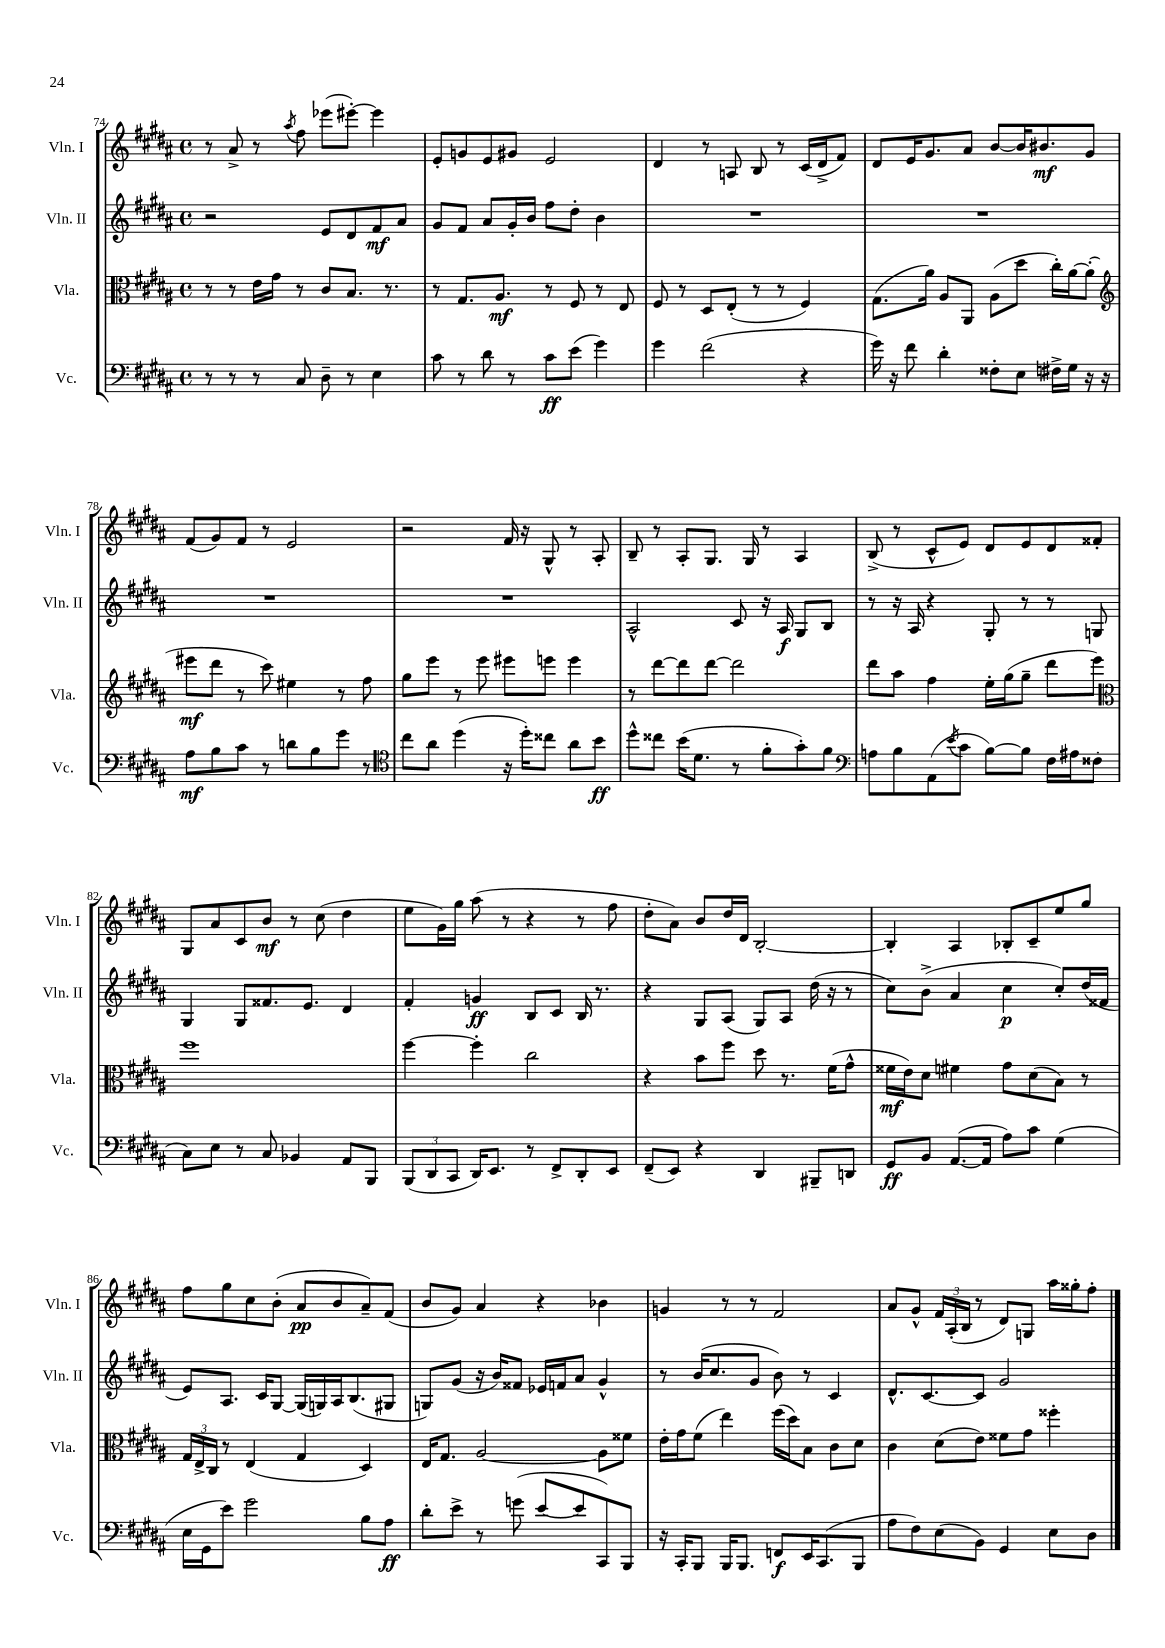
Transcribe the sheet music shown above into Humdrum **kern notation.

**kern	**kern	**kern	**kern
*staff4	*staff3	*staff2	*staff1
*clefF4	*clefC3	*clefG2	*clefG2
*k[f#c#g#d#a#]	*k[f#c#g#d#a#]	*k[f#c#g#d#a#]	*k[f#c#g#d#a#]
*M4/4	*M4/4	*M4/4	*M4/4
*met(c)	*met(c)	*met(c)	*met(c)
8r	8r	2r	8r
8r	8r	.	8a#^
8r	16e	.	8r
.	16g#	.	.
.	.	.	8qaa#
8C#	8r	.	8ff#
8D#~	8c#	8e	(8eee-
8r	8.B	8d#	[8eee#')
4E	.	8f#	4eee#]
.	8.r	.	.
.	.	8a#	.
=	=	=	=
8c#	8r	8g#	8e'
8r	8.G#	8f#	8g
8d#	.	8a#	8e
.	8.A#	.	.
8r	.	16g#'	8g#
.	.	16b	.
8c#	8r	8ff#	2e
(8e	8F#	8dd#'	.
4g#)	8r	4b	.
.	8E	.	.
=	=	=	=
4g#	8F#	1r	4d#
.	8r	.	.
(2f#	8D#	.	8r
.	(8E'	.	8A
.	8r	.	8B
.	8r	.	8r
4r	4F#)	.	(16c#
.	.	.	16d#^
.	.	.	8f#)
=	=	=	=
16g#)	(8.G#	1r	8d#
16r	.	.	.
8f#	.	.	16e
.	16a#)	.	8.g#
4d#'	8A#	.	.
.	8AA#	.	8a#
8F##'	(8A#	.	[8b
8E	8dd#	.	16b]
.	.	.	8.b#
16F#^	16cc#')	.	.
16G#	[16a#	.	.
16r	(8a#']	.	8g#
16r	.	.	.
=	=	=	=
*	*clefG2	*	*
8A#	8eee#	1r	(8f#
8B	8ddd#	.	8g#)
8c#	8r	.	8f#
8r	8ccc#)	.	8r
8d	4ee#	.	2e
8B	.	.	.
8g#	8r	.	.
8r	8ff#	.	.
=	=	=	=
*clefC4	*	*	*
8cc#	8gg#	1r	2r
8a#	8eee	.	.
(4dd#	8r	.	.
.	8eee	.	.
16r	8eee#	.	16f#
16dd#')	.	.	16r
8cc##	8eee	.	8G#^^
8a#	4eee	.	8r
8b	.	.	8A#'
=	=	=	=
8dd#^^	8r	2A#^^	8B~
8cc##	[8ddd#	.	8r
(16b	8ddd#]	.	8A#'
8.d#	.	.	.
.	[8ddd#	.	8.G#
8r	2ddd#]	8c#	.
.	.	.	16G#
8f#'	.	16r	8r
.	.	16A#	.
8g#')	.	8G#	4A#
8f#	.	8B	.
=	=	=	=
*clefF4	*	*	*
8A	8ddd#	8r	(8B^
8B	8aa#	16r	8r
.	.	16A#	.
(8AA#	4ff#	4r	8c#^^
8qe	.	.	.
8c#	.	.	8e)
[8B)	16ee'	8G#'	8d#
.	(16gg#	.	.
8B]	8gg#~	8r	8e
16F#	8ddd#	8r	8d#
16A#	.	.	.
(8F##	8eee)	8G	8f##'
=	=	=	=
*	*clefC3	*	*
8C#)	1ff#	4G#	8G#
8E	.	.	8a#
8r	.	8G#	8c#
8C#	.	8.f##	8b
4BB-	.	.	8r
.	.	8.e	.
.	.	.	(8cc#
8AA#	.	4d#	4dd#
8BBB	.	.	.
=	=	=	=
(12BBB	[4ff#	4f#'	8ee
12DD#	.	.	.
.	.	.	16g#)
12CC#	.	.	.
.	.	.	16gg#
16DD#)	4ff#']	4g	(8aa#
8.EE	.	.	.
.	.	.	8r
8r	2cc#	8B	4r
8FF#^	.	8c#	.
8DD#'	.	16B	8r
.	.	8.r	.
8EE	.	.	8ff#
=	=	=	=
(8FF#~	4r	4r	8dd#'
8EE)	.	.	8a#)
4r	8b	8G#	8b
.	8ff#	(8A#	16dd#
.	.	.	16d#
4DD#	8dd#	8G#)	[2B'
.	8.r	8A#	.
8BBB#~	.	(16dd#	.
.	(16f#	16r	.
8DD	8g#^^	8r	.
=	=	=	=
8GG#	16f##	8cc#)	4B']
.	16e)	.	.
8BB	8d#	(8b^	.
([8.AA#	4f#	4a#	4A#
16AA#]	.	.	.
8A#)	8g#	4cc#	8B-'
8c#	(8d#	.	8c#~
(4G#	8B)	8cc#')	8ee
.	8r	(16dd#	8gg#
.	.	16f##	.
=	=	=	=
16E	24G#	8e)	8ff#
.	24E^	.	.
16GG#	.	.	.
.	24C#	.	.
8e)	8r	8.A#	8gg#
2g#	(4E	.	8cc#
.	.	16c#	.
.	.	[8G#	(8b'
.	4G#	(16G#]	8a#
.	.	16G)	.
.	.	16A#	8b
.	.	(8.B	.
8B	4D#)	.	8a#~)
8A#	.	8G#	(8f#
=	=	=	=
8d#'	16E	8G)	8b
.	8.G#	.	.
8e^	.	(8g#	8g#)
8r	[2A#	16r	4a#
.	.	16b)	.
(8g	.	8f##	.
[8e	.	16e-	4r
.	.	16f	.
8e]	.	8a#	.
8CC#)	8A#]	4g#^^	4b-
8BBB	8f##	.	.
=	=	=	=
16r	16e'	8r	4g
16CC#'	16g#	.	.
8BBB	(8f#	(16b	.
.	.	8.cc#	.
16BBB	4ee)	.	8r
8.BBB	.	.	.
.	.	8g#	8r
8FF	(16ff#	8b)	2f#
.	16dd#)	.	.
16EE	8B	8r	.
(8.CC#	.	.	.
.	8c#	4c#	.
8BBB	8d#	.	.
=	=	=	=
8A#	4c#	8.d#^^	8a#
8F#)	.	.	8g#^^
.	.	[8.c#	.
(8E	(8d#	.	24f#
.	.	.	(24A#'
.	.	.	24B
8BB)	8e)	8c#]	8r
4GG#	8f##	2g#	8d#)
.	8g#	.	8G
8E	4ff##'	.	16aa#
.	.	.	16gg##'
8D#	.	.	8ff#'
==	==	==	==
*-	*-	*-	*-
